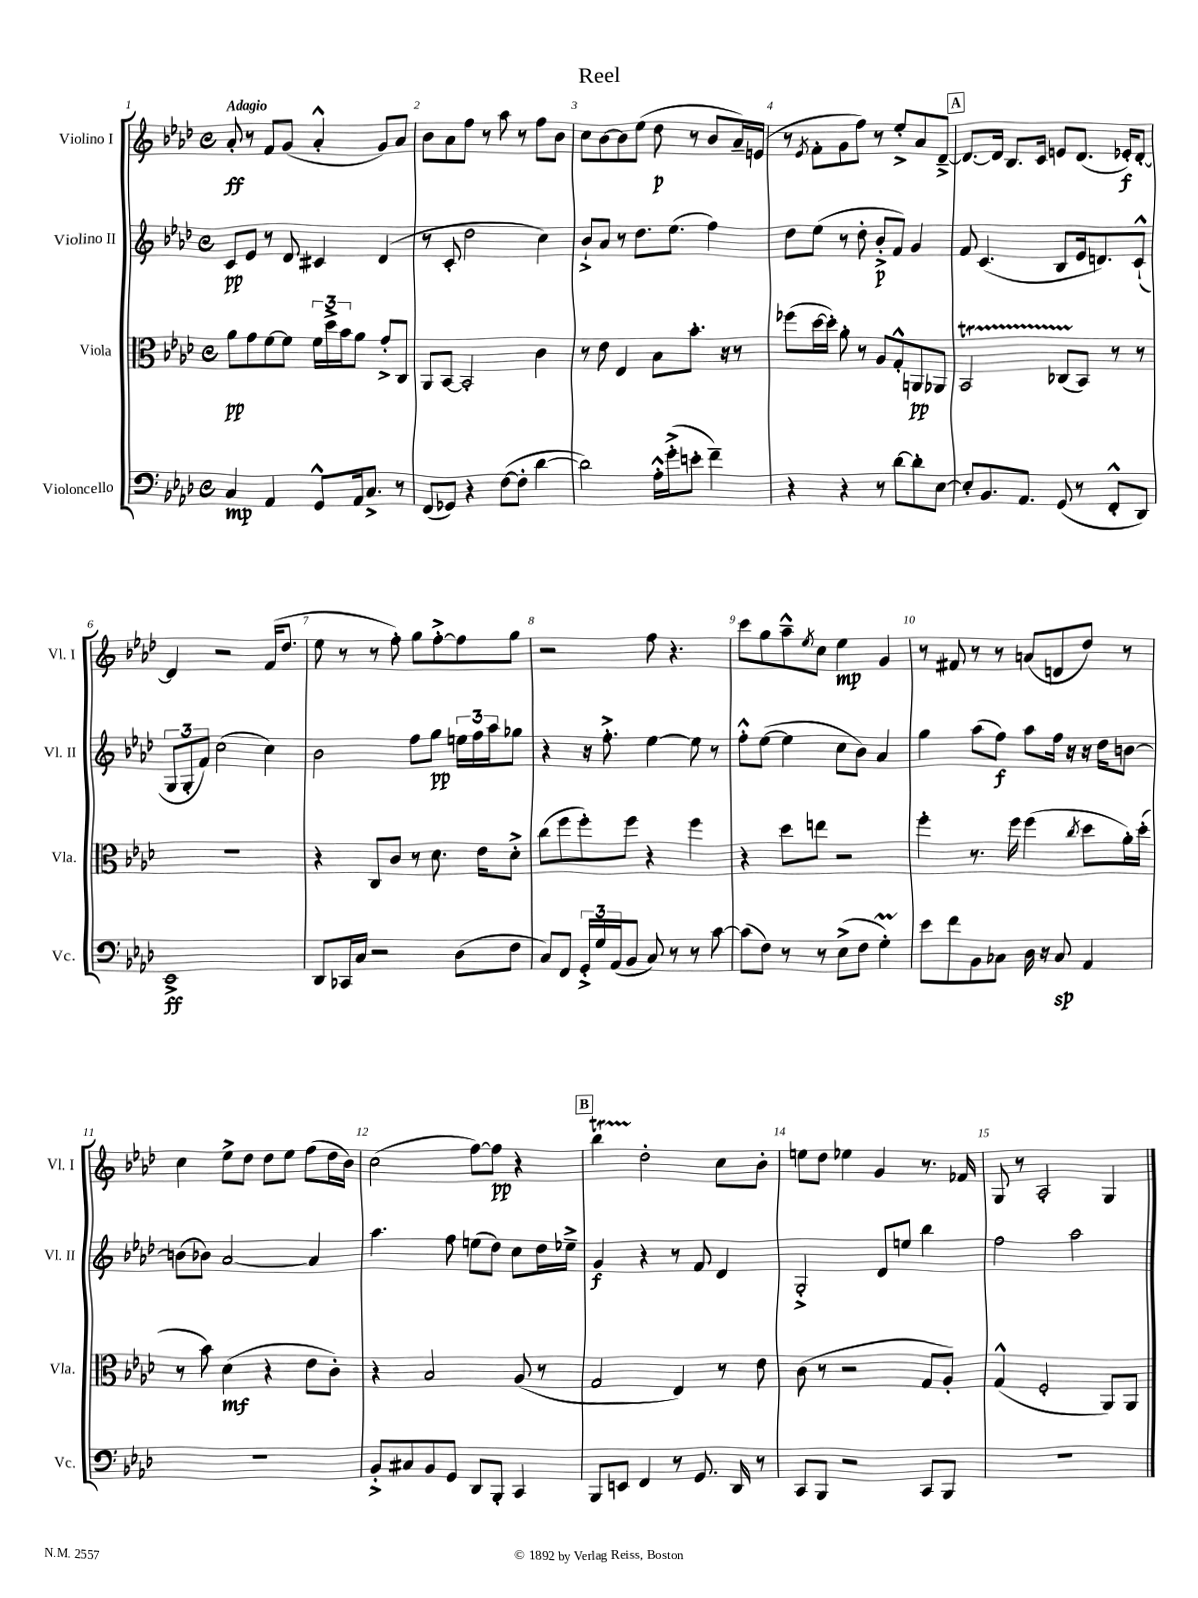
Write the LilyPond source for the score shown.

\header { title = "Reel" }
<<
\new StaffGroup <<
\new Staff = "s0" \with { instrumentName = "Violino I" shortInstrumentName = "Vl. I" } {
    \clef treble \key aes \major \defaultTimeSignature \time 4/4 \tempo "Adagio"
    aes'8-.\ff r8 f'8 g'8( aes'4-.-^ g'8) aes'8 |
    bes'8 aes'8 f''8 r8 aes''8 r8 f''8 bes'8 |
    c''8 bes'8~ bes'8 ees''8( des''8\p r8 bes'8 aes'16--) e'16( |
    r8 \acciaccatura { ees'8 } f'8-. g'8 f''8) r8 ees''8-.-> aes'8 des'8~---> |
    \mark \markup { \box "A" } des'8.~ des'16 bes8. c'16 e'8 des'8.( ees'16-.\f) des'8~-. |
    des'4 r2 f'16( des''8. |
    ees''8 r8 r8 f''8-.) g''8 f''8~-.-> f''8 g''8 |
    r2 f''8 r4. |
    c'''8 g''8 aes''8---^ \acciaccatura { ees''8 } c''8 ees''4\mp g'4 |
    r8 fis'8 r8 r8 a'8( d'8 des''8) r8 |
    c''4 ees''8-> des''8 des''8 ees''8 f''8( des''16 bes'16) |
    c''2( f''8~) f''8\pp r4 |
    \mark \markup { \box "B" } bes''4\startTrillSpan des''2-.\stopTrillSpan c''8 bes'8-. |
    e''8 des''8 ees''4 g'4 r8. fes'16 |
    g8 r8 aes2-. g4 \bar "|." |
}
\new Staff = "s1" \with { instrumentName = "Violino II" shortInstrumentName = "Vl. II" } {
    \clef treble \key aes \major \defaultTimeSignature \time 4/4
    c'8\pp ees'8 r8 des'8 cis'4 des'4( |
    r8 c'8-. des''2 c''4) |
    bes'8-!-> aes'8 r8 des''8. ees''8.( f''4) |
    des''8 ees''8( r8 des''8-. bes'8-.->\p f'8) g'4 |
    \mark \markup { \box "A" } f'8 c'4.( bes8 ees'16 d'8.) c'8-!-^( |
    \tuplet 3/2 { g8 g8-. f'8) } c''2( c''4) |
    bes'2 f''8 g''8\pp \tuplet 3/2 { e''16 f''16 aes''16 } ges''8 |
    r4 r16 f''8.-.-> ees''4~ ees''8 r8 |
    f''8-.-^ ees''8~( ees''4 c''8 bes'8) aes'4 |
    g''4 aes''8( f''8\f) aes''8 f''16 r16 r16 des''16 b'8~ |
    b'8( bes'8) aes'2~ aes'4 |
    aes''4. f''8 e''8( des''8) c''8 des''16 ees''16---> |
    \mark \markup { \box "B" } g'4\f r4 r8 f'8 des'4 |
    g2-.-> des'8 e''8 bes''4 |
    f''2 aes''2 \bar "|." |
}
\new Staff = "s2" \with { instrumentName = "Viola" shortInstrumentName = "Vla." } {
    \clef alto \key aes \major \defaultTimeSignature \time 4/4
    aes'8\pp g'8 f'8~ f'8 \tuplet 3/2 { f'16 des''16-> bes'16 } aes'8 g'8-.-> c8 |
    aes,8 bes,8~ bes,2-. c'4 |
    r8 ees'8 ees4 bes8 bes'8.-. r16 r8 |
    fes''8( des''16~ des''16-.) aes'8-. r8 aes8 g8-.-^ a,8\pp aes,8 |
    \mark \markup { \box "A" } bes,2\startTrillSpan ces8( bes,8\stopTrillSpan) r8 r8 |
    R1 |
    r4 c8 c'8 r8 des'8. ees'16 des'8-.-> |
    c''8( f''8 f''8-.) f''8 r4 f''4 |
    r4 des''8 e''8 r2 |
    f''4-. r8. f''16 f''4( \acciaccatura { c''8 } des''8 aes'16-.) des''16-.( |
    r8 bes'8) des'4\mf( r4 ees'8 c'8-.) |
    r4 bes2 aes8( r8 |
    \mark \markup { \box "B" } g2 ees4) r8 ees'8 |
    c'8( r8 r2 g8 aes8-.) |
    g4-^( f2-. aes,8) aes,8 \bar "|." |
}
\new Staff = "s3" \with { instrumentName = "Violoncello" shortInstrumentName = "Vc." } {
    \clef bass \key aes \major \defaultTimeSignature \time 4/4
    c4\mp aes,4 g,8-^ aes,16 c8.-> r8 |
    f,8( ges,8) r4 f8~( f8-. des'4~ |
    des'2) aes16-.-^ g'16-.->( e'8-. f'4--) |
    r4 r4 r8 des'8~ des'8-. ees8~ |
    \mark \markup { \box "A" } ees8-. bes,8. aes,8. g,8( r8 f,8-.-^ des,8) |
    ees,1->\ff |
    des,8 ces,16 c16 r2 des8( f8 |
    c8) f,8 \tuplet 3/2 { g,16-.-> g16 aes,16( } bes,8 c8) r8 r8 c'8~ |
    c'8( f8) r8 r8 ees8->( f8 g4-.\prall) |
    ees'8 f'8 bes,8 ces8 des16 r16 ces8\sp aes,4 |
    R1 |
    bes,8-.-> cis8 bes,8 g,8 des,8 bes,,8-. c,4 |
    \mark \markup { \box "B" } bes,,8 e,8 f,4 r8 g,8. des,16 r8 |
    c,8 bes,,8 r2 c,8 bes,,8 |
    R1 \bar "|." |
}
>>
>>
\layout { \context { \Score \override BarNumber.break-visibility = ##(#f #t #t) barNumberVisibility = #all-bar-numbers-visible } }
